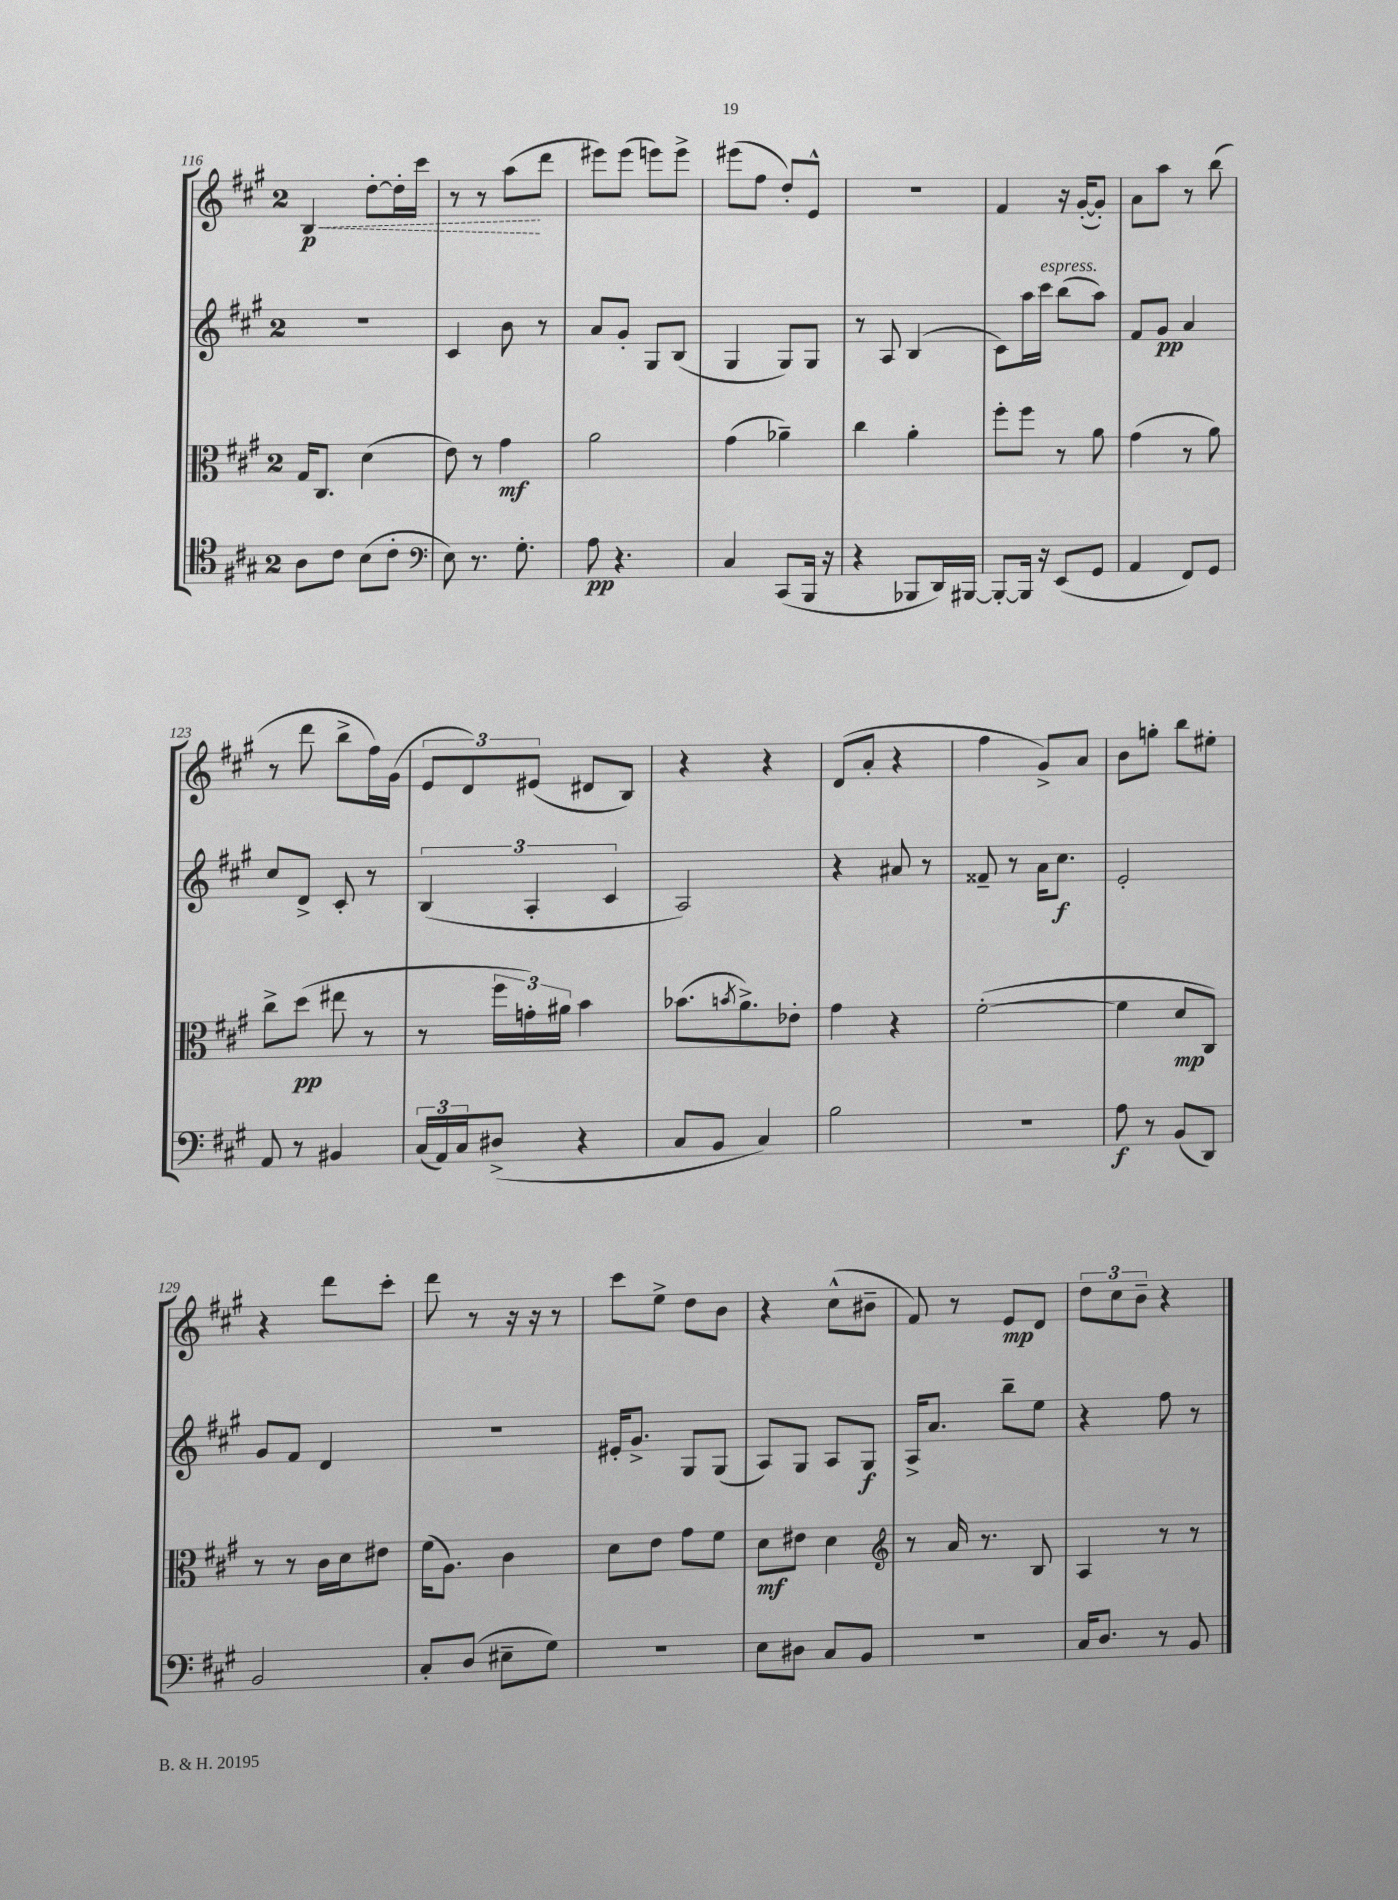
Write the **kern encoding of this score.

**kern	**dynam	**kern	**dynam	**kern	**dynam	**kern	**dynam
*part4	*part4	*part3	*part3	*part2	*part2	*part1	*part1
*staff4	*staff4	*staff3	*staff3	*staff2	*staff2	*staff1	*staff1
*clefC4	*	*clefC3	*	*clefG2	*	*clefG2	*
*k[f#c#g#]	*	*k[f#c#g#]	*	*k[f#c#g#]	*	*k[f#c#g#]	*
*M2/4	*	*M2/4	*	*M2/4	*	*M2/4	*
=116	=116	=116	=116	=116	=116	=116	=116
!	!	!	!	!	!	!	!LO:HP:b
8A\L	.	16G#/KL	.	2r	.	4B/	< p
.	.	8.C#/J	.	.	.	.	.
8c#\J	.	.	.	.	.	.	.
(8B\L	.	(4d\	.	.	.	[8dd'\L	.
8c#'\J	.	.	.	.	.	16dd'\L]	.
.	.	.	.	.	.	16ccc#\JJ	.
=117	=117	=117	=117	=117	=117	=117	=117
*clefF4	*	*	*	*	*	*	*
8E\)	.	8e\)	.	4c#/	.	8r	.
8.r	.	8r	.	.	.	8r	.
.	.	4g#\	mf	8b\	.	(8aa\L	.
8.G#'\	.	.	.	.	.	.	.
.	.	.	.	8r	.	8ddd\J	[
=118	=118	=118	=118	=118	=118	=118	=118
8A\	pp	2a\	.	8a/L	.	8eee#X\L)	.
4.r	.	.	.	8g#'/J	.	(8eee#\J	.
.	.	.	.	8G#/L	.	8eeen\L)	.
.	.	.	.	(8B/J	.	8eee^\J	.
=119	=119	=119	=119	=119	=119	=119	=119
4C#/	.	(4g#\	.	4G#/	.	(8eee#X\L	.
.	.	.	.	.	.	8ff#\J	.
(8CC#/L	.	4a-X~\)	.	8G#/L)	.	8dd'/L)	.
16BBB/Jk	.	.	.	8G#/J	.	8e^^/J	.
16r	.	.	.	.	.	.	.
=120	=120	=120	=120	=120	=120	=120	=120
4r	.	4cc#\	.	8r	.	2r	.
.	.	.	.	8A/	.	.	.
8BBB-X/L	.	4a'\	.	(4B/	.	.	.
16DD/L)	.	.	.	.	.	.	.
[16BBB#X/JJ	.	.	.	.	.	.	.
=121	=121	=121	=121	=121	=121	=121	=121
8BBB#'/L_	.	8ff#'\L	.	8c#\L)	.	4f#/	.
16BBB#/Jk]	.	8ff#\J	.	16aa\L	.	.	.
!	!	!	!	!LO:TX:a:i:t=espress.	!	!	!
16r	.	.	.	16ccc#\JJ	.	.	.
(8EE/L	.	8r	.	(8bb\L	.	16r	.
.	.	.	.	.	.	([16g#'/KL	.
8GG#/J	.	8a\	.	8aa\J)	.	8g#'/J])	.
=122	=122	=122	=122	=122	=122	=122	=122
4AA/	.	(4g#\	.	8f#/L	.	8a\L	.
.	.	.	.	8g#/J	pp	8aa\J	.
8FF#/L)	.	8r	.	4a/	.	8r	.
8GG#/J	.	8a\)	.	.	.	(8bb\	.
!!LO:LB:g=z
=123	=123	=123	=123	=123	=123	=123	=123
8AA/	.	8cc#^\L	.	8cc#/L	.	8r	.
8r	.	(8dd\J	pp	8d^/J	.	8ddd\	.
4BB#X/	.	8ee#X\	.	8c#'/	.	8bb^\L	.
.	.	8r	.	8r	.	16ff#\L)	.
.	.	.	.	.	.	(16g#\JJ	.
=124	=124	=124	=124	=124	=124	=124	=124
(24C#/LL	.	8r	.	(6B/	.	12e/L	.
24AA/)	.	.	.	.	.	.	.
24C#/J	.	.	.	.	.	12d/)	.
(8D#X^/J	.	24ff#\LL	.	.	.	.	.
.	.	24gn'\)	.	6A'/	.	(12e#X/J	.
.	.	24a#X\JJ	.	.	.	.	.
4r	.	4b\	.	.	.	8d#X/L	.
.	.	.	.	6c#/	.	.	.
.	.	.	.	.	.	8B/J)	.
=125	=125	=125	=125	=125	=125	=125	=125
8C#/L	.	(8.b-X\L	.	2A/)	.	4r	.
8BB/J	.	.	.	.	.	.	.
.	.	8qbn/	.	.	.	.	.
.	.	8.a^\)	.	.	.	.	.
4C#/)	.	.	.	.	.	4r	.
.	.	8e-X'\J	.	.	.	.	.
=126	=126	=126	=126	=126	=126	=126	=126
2B\	.	4g#\	.	4r	.	(8d/L	.
.	.	.	.	.	.	8a'/J	.
.	.	4r	.	8a#X/	.	4r	.
.	.	.	.	8r	.	.	.
=127	=127	=127	=127	=127	=127	=127	=127
2r	.	([2f#'\	.	8f##X~/	.	4ff#\	.
.	.	.	.	8r	.	.	.
.	.	.	.	16a\KL	.	8g#^/L)	.
.	.	.	.	8.cc#\J	f	.	.
.	.	.	.	.	.	8a/J	.
=128	=128	=128	=128	=128	=128	=128	=128
8A\	f	4f#\]	.	2e'/	.	8b\L	.
8r	.	.	.	.	.	8ggn'\J	.
(8BB/L	.	8d/L	mp	.	.	8bb\L	.
8DD/J)	.	8C#/J)	.	.	.	8ee#X'\J	.
!!LO:LB:g=z
=129	=129	=129	=129	=129	=129	=129	=129
2BB/	.	8r	.	8g#/L	.	4r	.
.	.	8r	.	8f#/J	.	.	.
.	.	16c#\LL	.	4d/	.	8ddd\L	.
.	.	16d\J	.	.	.	.	.
.	.	8e#X\J	.	.	.	8ccc#'\J	.
=130	=130	=130	=130	=130	=130	=130	=130
8C#'/L	.	(16f#\KL	.	2r	.	8ddd\	.
.	.	8.A\J)	.	.	.	.	.
(8D/J	.	.	.	.	.	8r	.
8E#X~\L	.	4c#\	.	.	.	16r	.
.	.	.	.	.	.	16r	.
8G#\J)	.	.	.	.	.	8r	.
=131	=131	=131	=131	=131	=131	=131	=131
2r	.	8d\L	.	16e#X'/KL	.	8ccc#\L	.
.	.	.	.	8.g#^/J	.	.	.
.	.	8e\J	.	.	.	8ee^\J	.
.	.	8g#\L	.	8G#/L	.	8dd\L	.
.	.	8f#\J	.	(8G#/J	.	8b\J	.
=132	=132	=132	=132	=132	=132	=132	=132
8E\L	.	8d\L	mf	8A/L)	.	4r	.
8D#X\J	.	8e#X\J	.	8G#/J	.	.	.
8C#/L	.	4d\	.	8A/L	.	(8cc#^^\L	.
8BB/J	.	.	.	8G#/J	f	8b#X~\J	.
=133	=133	=133	=133	=133	=133	=133	=133
*	*	*clefG2	*	*	*	*	*
2r	.	8r	.	16A^/KL	.	8f#/)	.
.	.	.	.	8.a/J	.	.	.
.	.	16a/	.	.	.	8r	.
.	.	8.r	.	.	.	.	.
.	.	.	.	8bb~\L	.	8e/L	mp
.	.	8B/	.	8ee\J	.	8d/J	.
=134	=134	=134	=134	=134	=134	=134	=134
16C#/KL	.	4A/	.	4r	.	12dd\L	.
8.D/J	.	.	.	.	.	.	.
.	.	.	.	.	.	12cc#\	.
.	.	.	.	.	.	12b~\J	.
8r	.	8r	.	8ff#\	.	4r	.
8BB/	.	8r	.	8r	.	.	.
==	==	==	==	==	==	==	==
*-	*-	*-	*-	*-	*-	*-	*-
